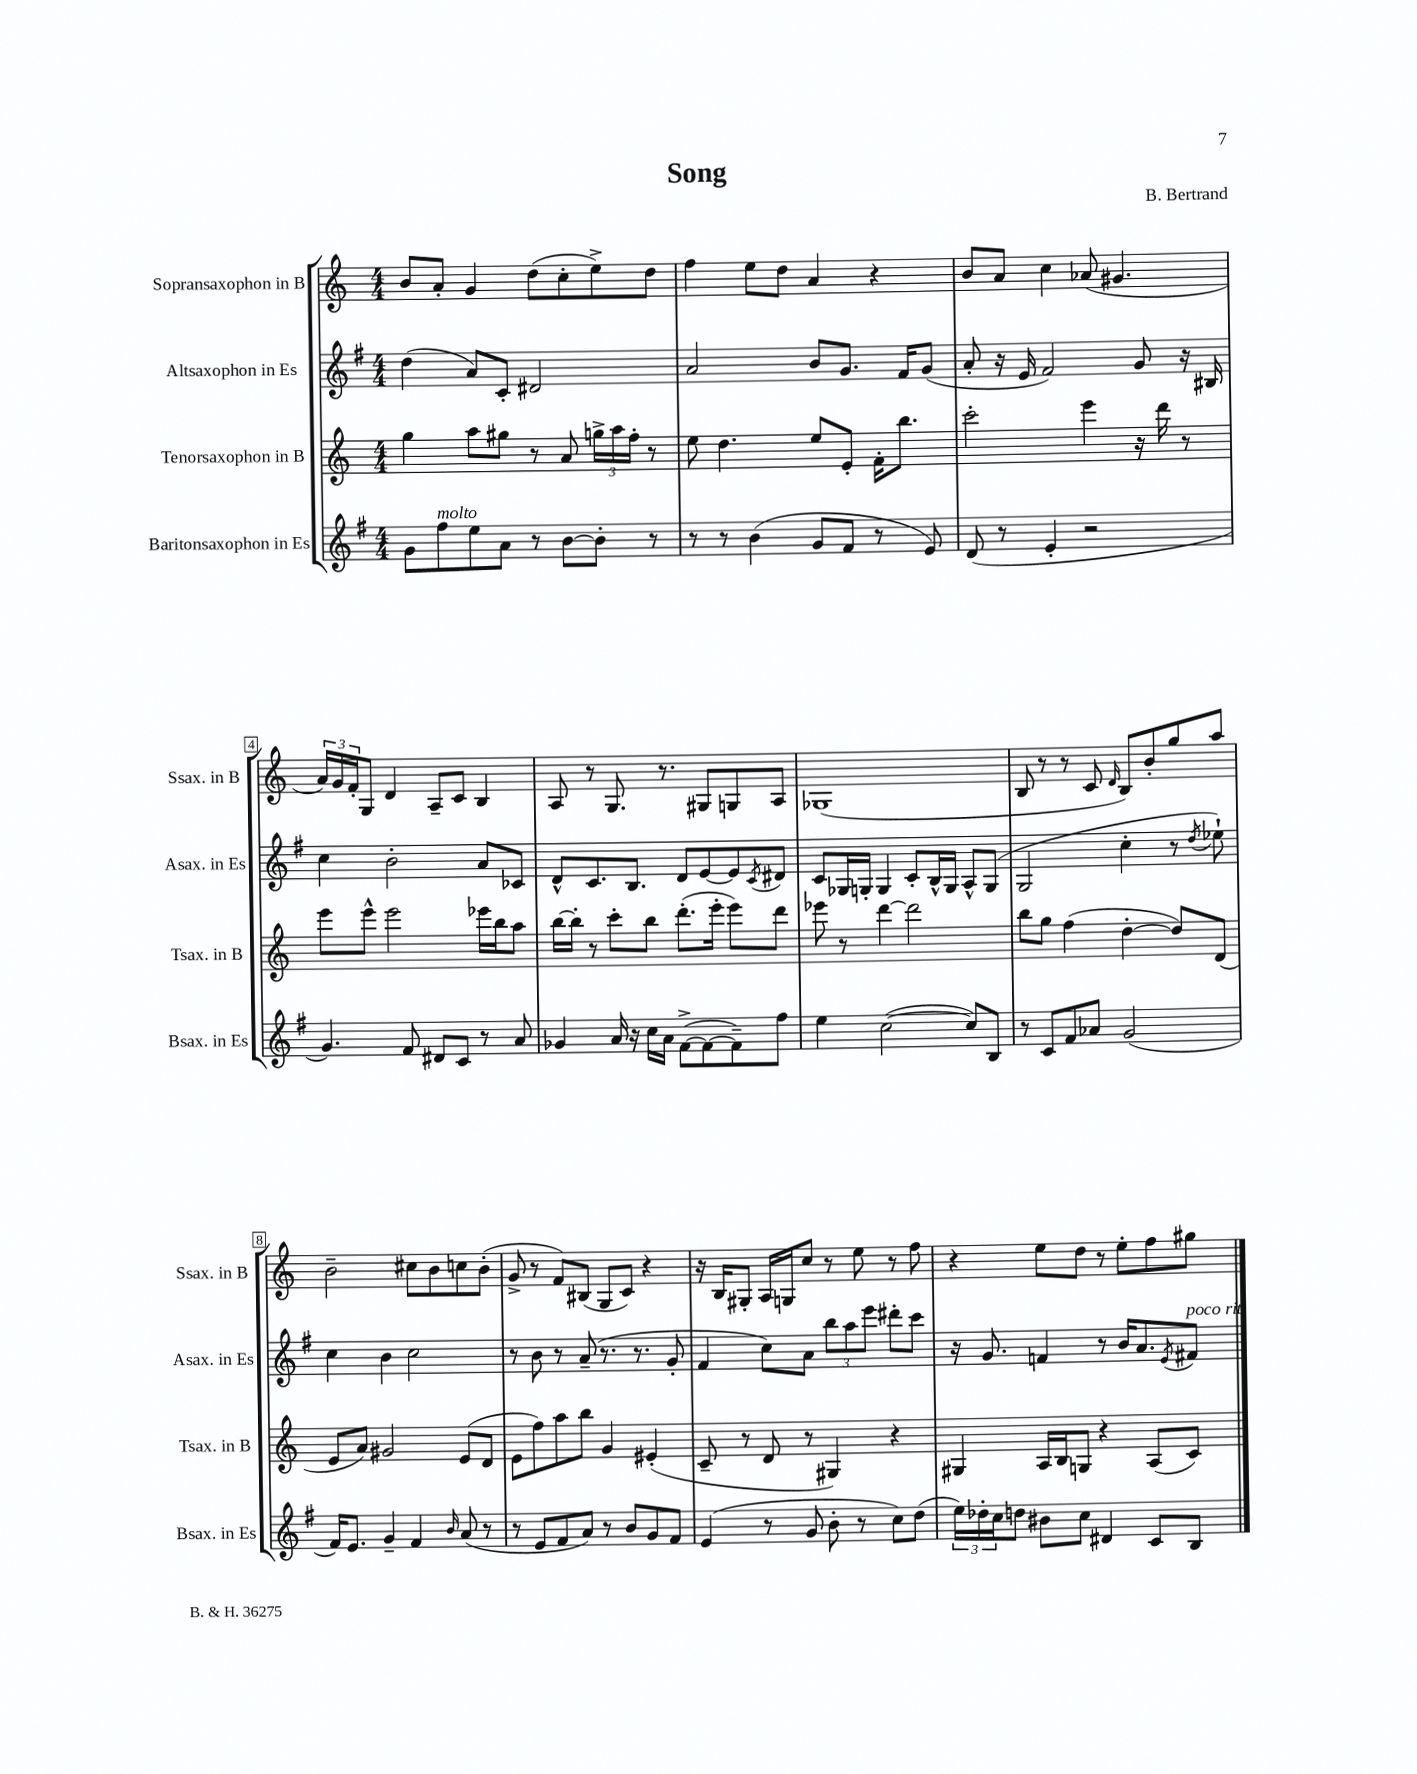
\header { title = "Song" composer = "B. Bertrand" }
<<
\new StaffGroup <<
\new Staff = "s0" \with { instrumentName = "Sopransaxophon in B" shortInstrumentName = "Ssax. in B" } {
    \clef treble \key c \major \numericTimeSignature \time 4/4
    b'8 a'8-. g'4 d''8( c''8-. e''8->) d''8 |
    f''4 e''8 d''8 a'4 r4 |
    b'8 a'8 c''4 aes'8( gis'4. |
    \tuplet 3/2 { a'16) g'16 f'16-. } g8 d'4 a8-- c'8 b4 |
    a8 r8 g8. r8. gis8 g8 a8 |
    ges1( |
    b8 r8 r8 c'8 \grace { d'16 } b8) b'8-. g''8 a''8 |
    b'2-- cis''8 b'8 c''8 b'8-.( |
    g'8-> r8 f'8) bis8( g8 c'8) r4 |
    r16 b16 gis8-. a16 g16 c''8 r8 e''8 r8 f''8 |
    r4 e''8 d''8 r8 e''8-. f''8 gis''8 \bar "|." |
}
\new Staff = "s1" \with { instrumentName = "Altsaxophon in Es" shortInstrumentName = "Asax. in Es" } {
    \clef treble \key g \major \numericTimeSignature \time 4/4
    d''4( a'8) c'8-. dis'2 |
    a'2 b'8 g'8. fis'16 g'8( |
    a'8-. r16 e'16 fis'2) g'8 r16 bis16 |
    c''4 b'2-. a'8 ces'8 |
    d'8-^ c'8. b8. d'8 e'8~ e'8 \acciaccatura { c'8 } dis'8 |
    c'8 ges16 g16-. g4 c'8-. b16-^ g16 a8-^ g8( |
    g2 c''4-. r8 \acciaccatura { d''8 } ees''8-!) |
    c''4 b'4 c''2 |
    r8 b'8 r8 a'8--( r8. r8. g'8-. |
    fis'4 c''8) a'8 \tuplet 3/2 { b''8 a''8 e'''8 } dis'''8-. c'''8 |
    r16 g'8. f'4 r8 b'16 a'8. \acciaccatura { e'8 } fis'8^\markup { \italic "poco rit." } \bar "|." |
}
\new Staff = "s2" \with { instrumentName = "Tenorsaxophon in B" shortInstrumentName = "Tsax. in B" } {
    \clef treble \key c \major \numericTimeSignature \time 4/4
    g''4 a''8 gis''8 r8 a'8 \tuplet 3/2 { g''16-> a''16 f''16-. } r8 |
    e''8 d''4. e''8 e'8-. f'16-. b''8. |
    c'''2-. e'''4 r16 d'''16 r8 |
    e'''8 e'''8-^ e'''2 ees'''16 b''16 a''8 |
    b''16~ b''16-. r8 c'''8-. b''8 d'''8.-.( e'''16-. e'''8) d'''8 |
    ees'''8 r8 d'''4~ d'''2 |
    b''8 g''8 f''4( d''4~-. d''8) d'8( |
    e'8 a'8) gis'2 e'8( d'8 |
    e'8 f''8) a''8 b''8 g'4 eis'4-.( |
    c'8-- r8 d'8 r8 gis4) r4 |
    gis4 a16 b16 g8 r4 a8( c'8) \bar "|." |
}
\new Staff = "s3" \with { instrumentName = "Baritonsaxophon in Es" shortInstrumentName = "Bsax. in Es" } {
    \clef treble \key g \major \numericTimeSignature \time 4/4
    g'8 fis''8^\markup { \italic "molto" } e''8 a'8 r8 b'8~ b'8-. r8 |
    r8 r8 b'4( g'8 fis'8 r8 e'8) |
    d'8( r8 e'4-. r2 |
    g'4.) fis'8 dis'8 c'8 r8 a'8 |
    ges'4 a'16 r16 c''16 a'16 fis'8~->( fis'8~ fis'8--) fis''8 |
    e''4 c''2~( c''8) b8 |
    r8 c'8 fis'8 aes'8 g'2( |
    fis'16) e'8. g'4-- fis'4 \grace { b'16 } a'8( r8 |
    r8 e'8 fis'8 a'8) r8 b'8 g'8 fis'8 |
    e'4( r8 g'8 b'8-. r8 c''8) d''8( |
    \tuplet 3/2 { e''16) des''16-. c''16 } d''8 bis'8 c''8 dis'4 c'8 b8 \bar "|." |
}
>>
>>
\layout { \context { \Score \override BarNumber.stencil = #(make-stencil-boxer 0.1 0.3 ly:text-interface::print) } }
